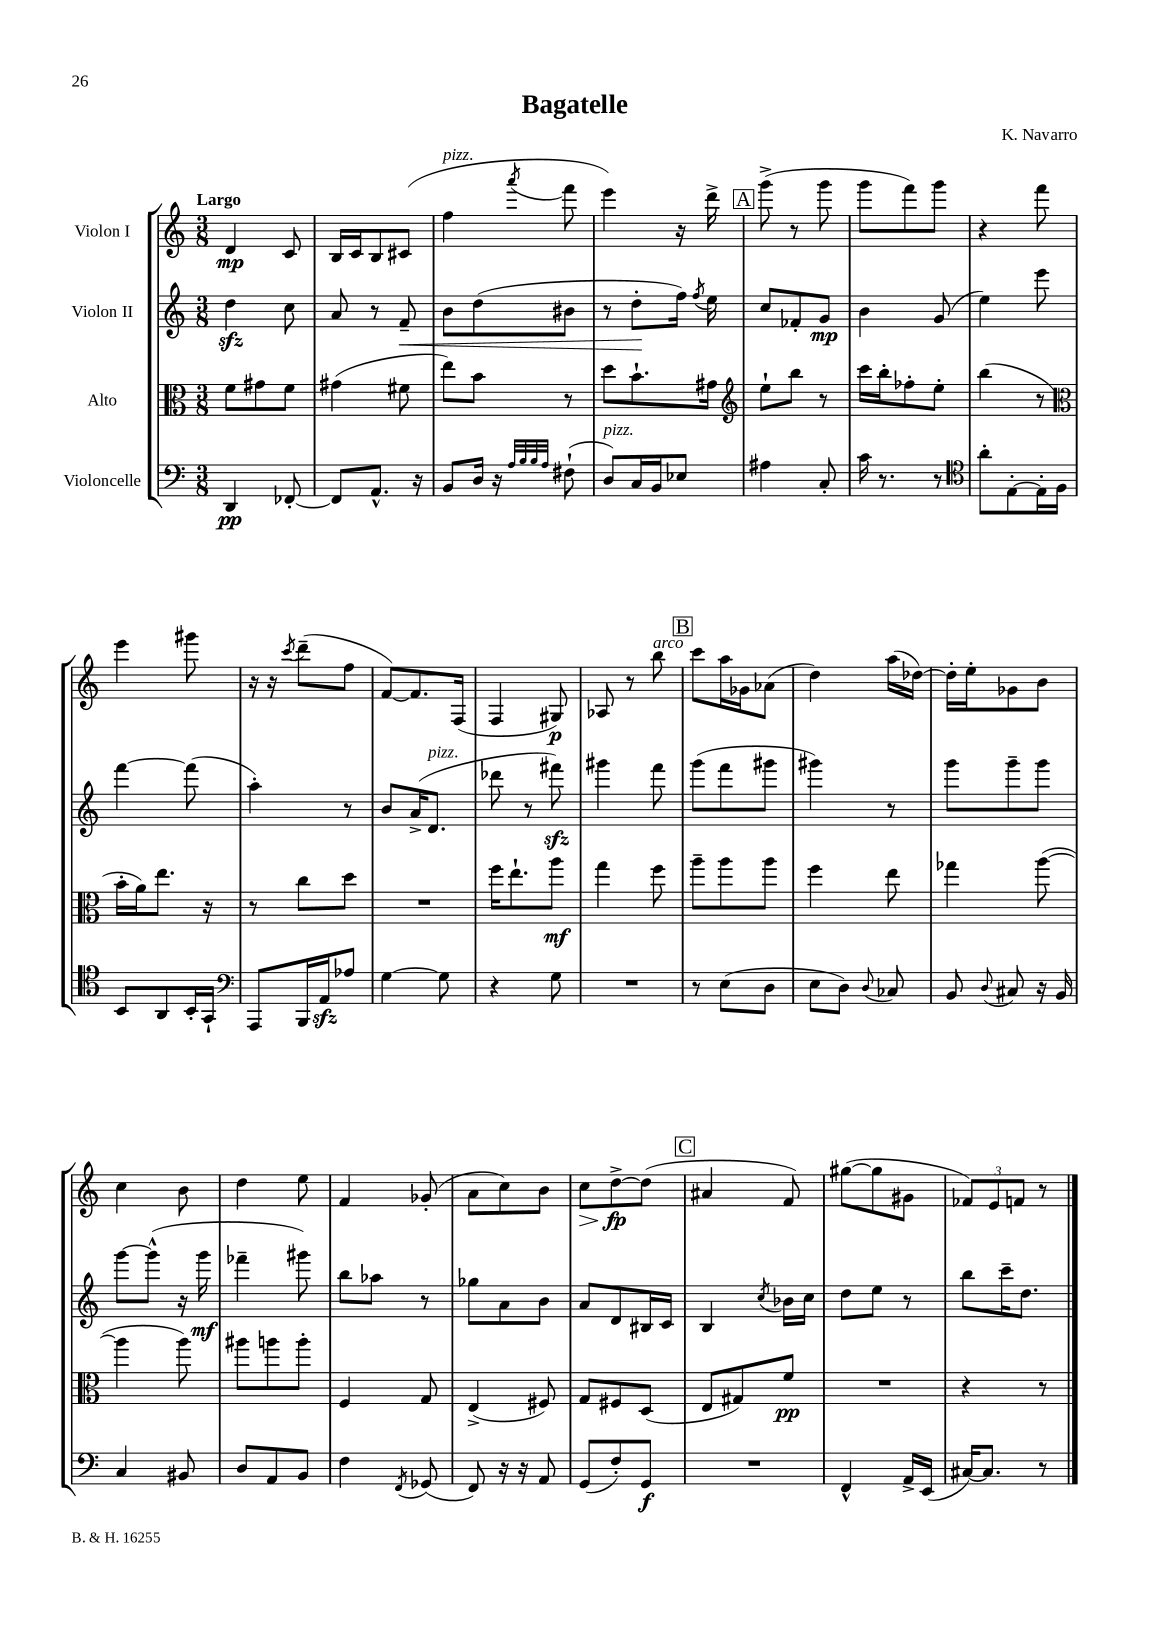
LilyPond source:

\header { title = "Bagatelle" composer = "K. Navarro" }
<<
\new StaffGroup <<
\new Staff = "s0" \with { instrumentName = "Violon I" } {
    \clef treble \key c \major \numericTimeSignature \time 3/8 \tempo "Largo"
    \autoBeamOff d'4\mp c'8 |
    b16[ c'16 b8 cis'8]( |
    f''4^\markup { \italic "pizz." } \acciaccatura { a'''8 } f'''8 |
    e'''4) r16 d'''16-> |
    \mark \markup { \box "A" } g'''8->( r8 g'''8 |
    g'''8[ f'''8) g'''8] |
    r4 f'''8 |
    e'''4 gis'''8 |
    r16 r16 \acciaccatura { c'''8 } d'''8[--( f''8] |
    f'8[~) f'8. f16]( |
    f4 gis8\p) |
    aes8 r8 b''8^\markup { \italic "arco" } |
    \mark \markup { \box "B" } c'''8[ a''16 ges'16 aes'8]( |
    d''4) a''16[( des''16]~) |
    des''16[-. e''16-. ges'8 b'8] |
    c''4 b'8 |
    d''4 e''8 |
    f'4 ges'8-.( |
    a'8[ c''8) b'8] |
    c''8[\> d''8~->\fp\! d''8]( |
    \mark \markup { \box "C" } ais'4 f'8) |
    gis''8[~( gis''8 gis'8] |
    \tuplet 3/2 { fes'8[) e'8 f'8] } r8 \bar "|." |
}
\new Staff = "s1" \with { instrumentName = "Violon II" } {
    \clef treble \key c \major \numericTimeSignature \time 3/8
    \autoBeamOff d''4\sfz c''8 |
    a'8 r8 f'8--\< |
    b'8[ d''8( bis'8] |
    r8 d''8[-.\! f''16]) \acciaccatura { f''8 } e''16 |
    \mark \markup { \box "A" } c''8[ fes'8-. g'8]\mp |
    b'4 g'8( |
    e''4) e'''8 |
    f'''4~ f'''8( |
    a''4-.) r8 |
    b'8[ a'16->( d'8.]^\markup { \italic "pizz." } |
    des'''8 r8 fis'''8\sfz) |
    gis'''4 f'''8 |
    \mark \markup { \box "B" } g'''8[( f'''8 gis'''8] |
    gis'''4) r8 |
    g'''8[ g'''8-- g'''8] |
    g'''8[~ g'''8]-^( r16 g'''16\mf |
    fes'''4-- gis'''8) |
    b''8[ aes''8] r8 |
    ges''8[ a'8 b'8] |
    a'8[ d'8 bis16 c'16] |
    \mark \markup { \box "C" } b4 \acciaccatura { c''8 } bes'16[ c''16] |
    d''8[ e''8] r8 |
    b''8[ c'''16-- d''8.] \bar "|." |
}
\new Staff = "s2" \with { instrumentName = "Alto" } {
    \clef alto \key c \major \numericTimeSignature \time 3/8
    \autoBeamOff f'8[ gis'8 f'8] |
    gis'4( fis'8 |
    e''8[) b'8] r8 |
    d''8[ b'8.-! gis'16] |
    \mark \markup { \box "A" } \clef treble e''8[-! b''8] r8 |
    c'''16[ b''16-. fes''8-. e''8]-. |
    b''4( r8 |
    \clef alto b'16[-. a'16) e''8.] r16 |
    r8 c''8[ d''8] |
    R4. |
    f''16[ e''8.-! a''8]\mf |
    g''4 f''8 |
    \mark \markup { \box "B" } a''8[-- a''8 a''8] |
    f''4 e''8 |
    ges''4 a''8~( |
    a''4 a''8) |
    ais''8[ a''8 a''8]-. |
    f4 g8 |
    e4->( fis8) |
    g8[ fis8 d8]( |
    \mark \markup { \box "C" } e8[ gis8) f'8]\pp |
    R4. |
    r4 r8 \bar "|." |
}
\new Staff = "s3" \with { instrumentName = "Violoncelle" } {
    \clef bass \key c \major \numericTimeSignature \time 3/8
    \autoBeamOff d,4\pp fes,8~-. |
    fes,8[ a,8.]-^ r16 |
    b,8[ d16] r16 \grace { a32[ b32 b32 a32] } fis8-!( |
    d8[^\markup { \italic "pizz." }) c16 b,16 ees8] |
    \mark \markup { \box "A" } ais4 c8-. |
    c'16 r8. r8 |
    \clef tenor a'8[-. e8~-. e16-. f16] |
    b,8[ a,8 b,16-. g,16]-! |
    \clef bass a,,8[ b,,16 a,16\sfz aes8] |
    g4~ g8 |
    r4 g8 |
    R4. |
    \mark \markup { \box "B" } r8 e8[( d8] |
    e8[ d8]) \appoggiatura { d8 } ces8 |
    b,8 \appoggiatura { d8 } cis8 r16 b,16 |
    c4 bis,8 |
    d8[ a,8 b,8] |
    f4 \acciaccatura { f,8 } ges,8( |
    f,8) r16 r16 a,8 |
    g,8[( f8-.) g,8]\f |
    \mark \markup { \box "C" } R4. |
    f,4-^ a,16[-> e,16]( |
    cis16[~) cis8.] r8 \bar "|." |
}
>>
>>
\layout { \context { \Score \remove "Bar_number_engraver" } }
